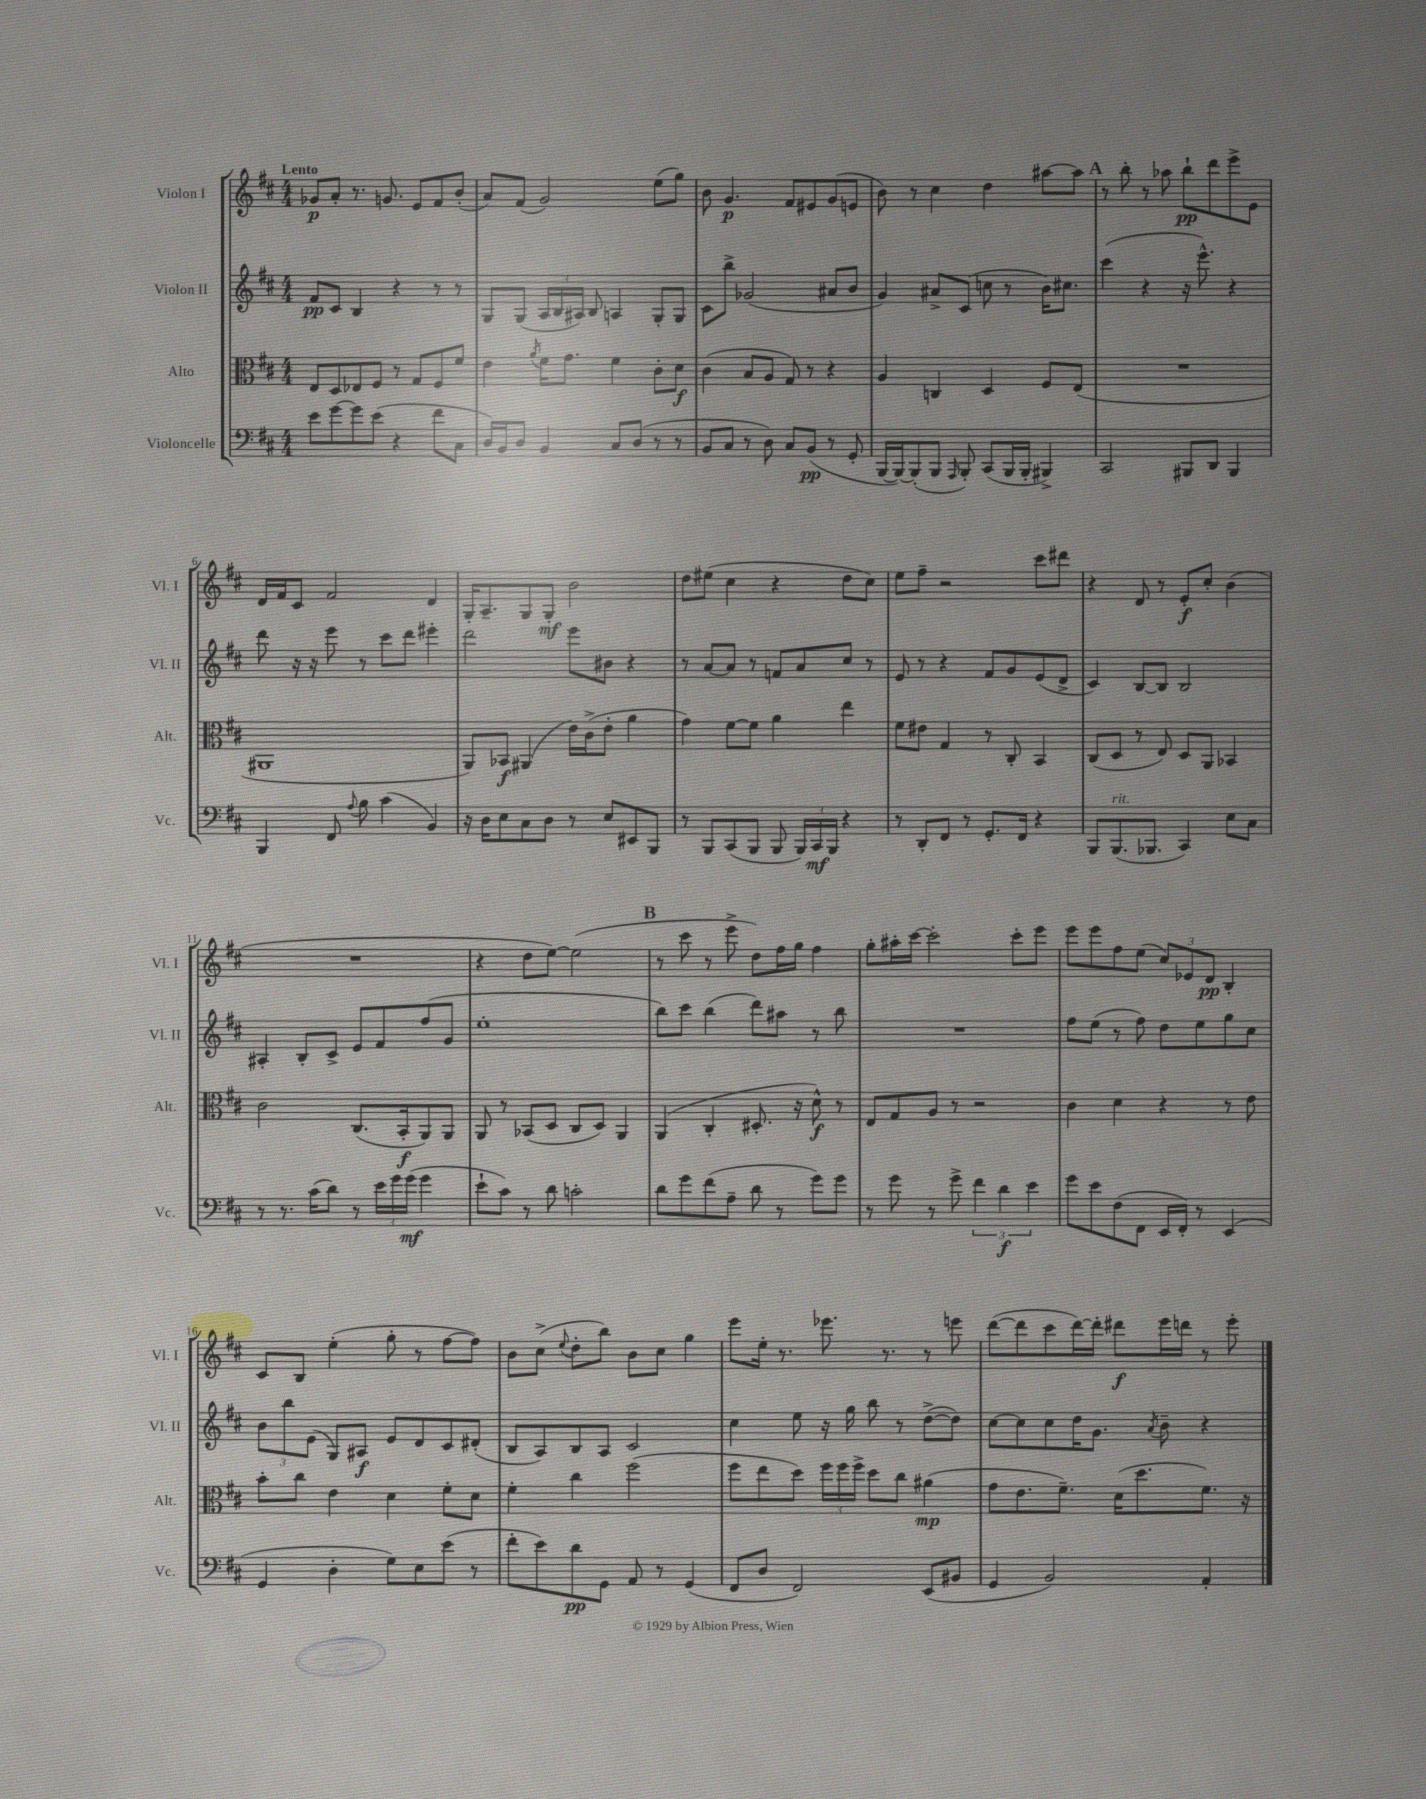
<<
\new StaffGroup <<
\new Staff = "s0" \with { instrumentName = "Violon I" shortInstrumentName = "Vl. I" } {
    \clef treble \key d \major \numericTimeSignature \time 4/4 \tempo "Lento"
    \autoBeamOff ges'8[\p a'8]-. r8. g'8. e'8[ fis'8 b'8]-.( |
    a'8[) fis'8]( g'2) e''8[( g''8]) |
    b'8 g'4.\p fis'8[ eis'8 g'8( e'8] |
    b'8) r8 cis''4 d''4 ais''8[~ ais''8] |
    \mark \markup { \bold "A" } r8 b''8-. r8 aes''8 b''8[-!\pp d'''8 e'''8-> e'8] |
    d'16[ fis'16 cis'8] fis'2 d'4 |
    g16[-. a8.-- g8 g8]-.\mf b'2 |
    d''8[ eis''8]( cis''4 r4 d''8[ cis''8]) |
    e''8[ fis''8]-- r2 cis'''8[ dis'''8] |
    r4 d'8 r8 e'8[-.\f cis''8]-. b'4( |
    R1 |
    r4 d''8[ e''8]~) e''2( |
    \mark \markup { \bold "B" } r8 cis'''8 r8 e'''8-> d''8[) fis''16 g''16] fis''4 |
    g''8[-. ais''16-. cis'''16]~ cis'''2-. cis'''8[-. e'''8] |
    e'''8[ e'''8 fis''8 e''8]( \tuplet 3/2 { cis''8[) ees'8 d'8]\pp } b4-. |
    cis'8[ b8] e''4-.( g''8-. r8 fis''8[~ fis''8]) |
    b'8[ cis''8]->( \appoggiatura { e''8 } d''8[-. b''8]) b'8[ cis''8] g''4 |
    e'''8[ e''16]-. r8. ees'''8. r8. r8 e'''8 |
    d'''8[~( d'''8 cis'''8 d'''16~) d'''16]-. dis'''8[\f e'''16 d'''16] r8 e'''8-. \bar "|." |
}
\new Staff = "s1" \with { instrumentName = "Violon II" shortInstrumentName = "Vl. II" } {
    \clef treble \key d \major \numericTimeSignature \time 4/4
    \autoBeamOff fis'8[\pp cis'8] b4 r4 r8 r8 |
    g8[ g8]( \tuplet 3/2 { a16[ b16 ais16]) } b8 a4 g8[-. g8] |
    cis'8[ b''8]-> ges'2( ais'8[ b'8] |
    g'4) ais'8[-> cis'8]( c''8 r8 b'16[) cis''8.] |
    \mark \markup { \bold "A" } cis'''4( r4 r16 e'''8.-^) r4 |
    d'''8 r16 r16 e'''8 r8 cis'''8[ d'''8] eis'''4-. |
    d'''2 e'''8[ bis'8] r4 |
    r8 a'8[~ a'8] r8 f'8[ a'8 cis''8] r8 |
    e'8 r8 r4 fis'8[ g'8 e'8( d'8]-> |
    cis'4) b8[~ b8] b2 |
    ais4-. b8[-. cis'8]-> e'8[ fis'8 fis''8( g'8] |
    e''1-. |
    \mark \markup { \bold "B" } b''8[) cis'''8] b''4( d'''8[) ais''8] r8 b''8 |
    R1 |
    fis''8[ e''8]( r8 fis''8) d''8[ e''8 g''8 cis''8] |
    \tuplet 3/2 { b'8[ b''8 e'8]( } g8[) ais8]\f e'8[ d'8 cis'8 dis'8]-.( |
    b8[ a8) b8 a8] cis'2 |
    cis''4 e''8 r16 g''16 b''8 r8 d''8[~->( d''8]) |
    cis''8[~ cis''8 cis''8 d''16 g'8.] \acciaccatura { a'8 } b'8-- r4 \bar "|." |
}
\new Staff = "s2" \with { instrumentName = "Alto" shortInstrumentName = "Alt." } {
    \clef alto \key d \major \numericTimeSignature \time 4/4
    \autoBeamOff e8[ d8 ees8 fis8] r8 g8[ fis8 fis'8] |
    e'4 \acciaccatura { a'8 } fis'16[ g'8.] fis'4 cis'8[-. d'8]\f |
    cis'4( b8[ a8] g8) r8 r4 |
    a4 c4 d4 fis8[ e8]( |
    \mark \markup { \bold "A" } R1 |
    ais,1 |
    a,8[) bes,8]\f ais,4( e'16[) cis'16->( e'8]-. a'4 |
    g'4) fis'8[~ fis'8] a'4 e''4 |
    fis'8[ eis'8] g4 r8 cis8-. b,4 |
    cis8[( d8] r8 e8) d8[ a,8] bes,4 |
    cis'2 cis8.[( b,16-.\f a,8) a,8] |
    a,8 r8 bes,8[( d8] cis8[ d8]) a,4 |
    \mark \markup { \bold "B" } a,4( cis4-. dis8.-. r16 d'8-^\f) r8 |
    e8[ g8 a8] r8 r2 |
    cis'4 d'4 r4 r8 e'8 |
    b'8[-. cis''8] e'4 d'4 fis'8[-. d'8] |
    fis'4-. cis''4 fis''2( |
    fis''8[ e''8 d''8]) \tuplet 3/2 { fis''16[ fis''16 fis''16]-> } d''8[ cis''8] ais'4\mp( |
    g'8[ e'8. fis'8.]--) d'16[( d''8. fis'8.]) r16 \bar "|." |
}
\new Staff = "s3" \with { instrumentName = "Violoncelle" shortInstrumentName = "Vc." } {
    \clef bass \key d \major \numericTimeSignature \time 4/4
    \autoBeamOff e'8[ g'8~ g'8 e'8]( r4 fis'8[ cis8] |
    d16[) b,16 d8] b,4 cis8[ d8]( r8 r8 |
    b,8[ cis8] r8 d8) cis8[ b,8]\pp( r8 g,8-. |
    b,,16[~ b,,16~) b,,8-.( b,,8] \grace { a,,16 } b,,8-.) cis,8[( b,,16 b,,16]-. bis,,4->) |
    \mark \markup { \bold "A" } cis,2 bis,,8[ d,8] bis,,4 |
    b,,4 fis,8 \appoggiatura { a8 } b8 cis'4( b,4) |
    r16 d16[ e8 cis8 d8] r8 e8[ eis,8 b,,8] |
    r8 b,,8[ cis,8( b,,8] b,,8 \tuplet 3/2 { b,,16[) cis,16\mf b,,16] } r4 |
    r8 d,8[-. fis,8] r8 g,8.[-. fis,16] r4 |
    b,,8[ b,,8.^\markup { \italic "rit." }( bes,,8.] cis,4) e8[ cis8] |
    r8 r8. cis'16[( d'8]) r8 \tuplet 3/2 { e'16[ g'16 g'16]\mf( } g'4 |
    e'8[-! cis'8]) r8 d'8 c'2-. |
    \mark \markup { \bold "B" } d'8[ g'8 fis'8( a8]-- d'8 r8 g'8[) g'8] |
    r8 g'8 r8 g'8-> \tuplet 3/2 { fis'4 d'4\f e'4 } |
    g'8[ e'8 fis8( fis,8] e,16[ fis,16]-.) r8 e,4( |
    g,4 d4-. g8[) e8 e'8]( r8 |
    fis'8[-. e'8) d'8\pp g,8] a,8 r8 g,4( |
    fis,8[ d8] fis,2) e,8[( bis,8] |
    g,4 b,2) a,4-. \bar "|." |
}
>>
>>
